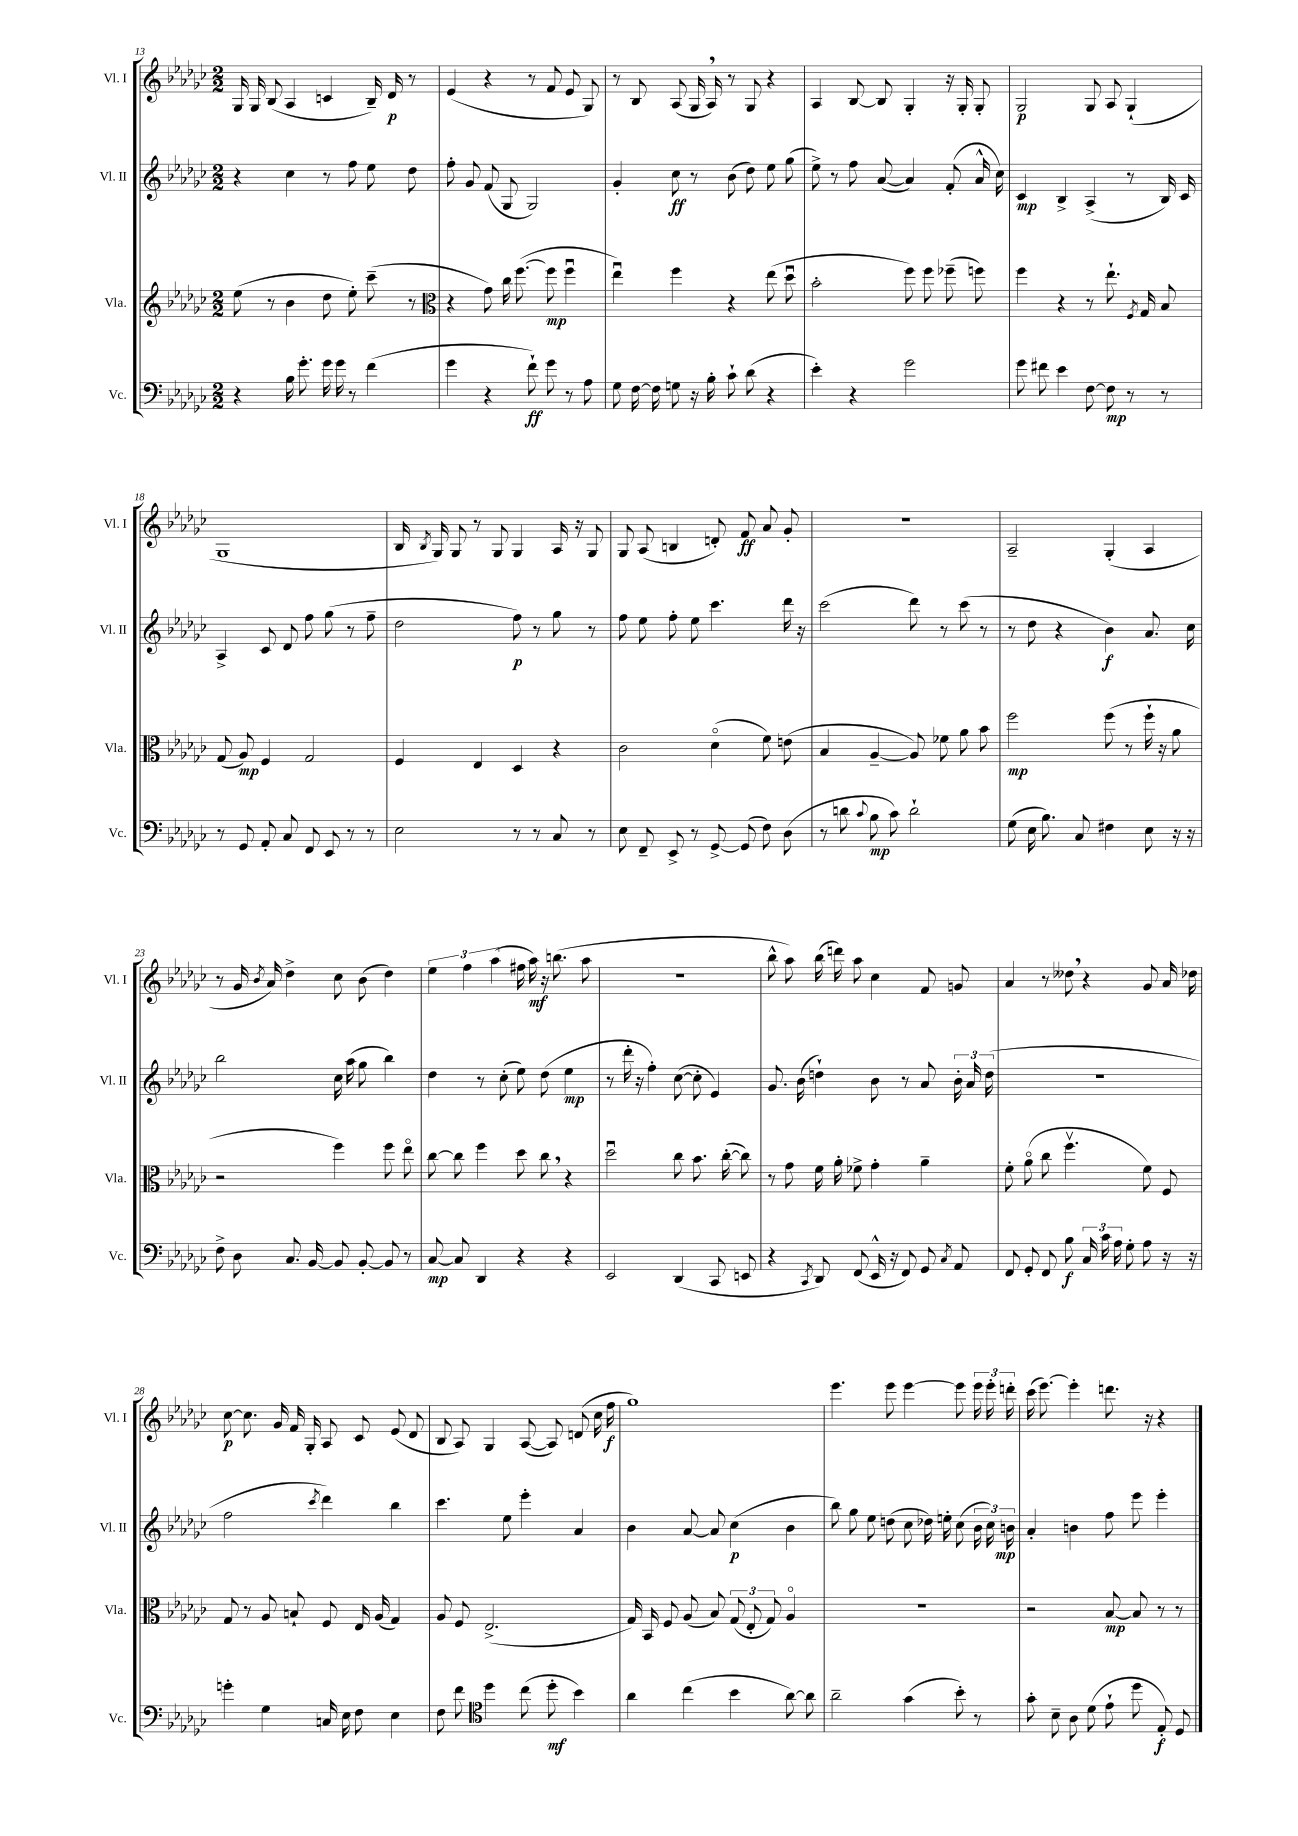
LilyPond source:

<<
\new StaffGroup <<
\new Staff = "s0" \with { instrumentName = "Vl. I" shortInstrumentName = "Vl. I" } {
    \clef treble \key ges \major \numericTimeSignature \time 2/2
    \autoBeamOff ges16 ges16 bes8( aes4 c'4 bes16--) des'16\p r8 |
    ees'4( r4 r8 f'8 ees'8 ges8) |
    r8 bes8 aes8( ges16 aes16) \breathe r8 ges8 r4 |
    aes4 bes8~ bes8 ges4-. r16 ges16-. ges8-. |
    ges2\p ges8 aes8 ges4-!( |
    ges1 |
    bes16 \acciaccatura { bes8 } ges16) ges8 r8 ges8 ges4 aes16 r16 ges8 |
    ges8 aes8( b4 d'8-.) f'8\ff aes'8 ges'8-. |
    r1 |
    aes2-- ges4-.( aes4 |
    r8 ges'16 \acciaccatura { bes'8 } aes'16) des''4-> ces''8 bes'8( des''4) |
    \tuplet 3/2 { ees''4 f''4 aes''4( } fis''16 aes''16\mf) r16 b''8.( aes''8 |
    r1 |
    bes''8-^ aes''8) bes''16( d'''16) aes''8 ces''4 f'8 g'8 |
    aes'4 r8 deses''8 \breathe r4 ges'8 aes'16 des''16 |
    ces''8~\p ces''8. ges'16 f'16 ges16-. aes8 ces'8 ees'8( des'8 |
    bes8 aes8) ges4 aes8~( aes8) d'8( ces''16 f''16\f |
    ges''1) |
    ees'''4. ees'''8 ees'''4~ ees'''8 \tuplet 3/2 { ees'''16 ees'''16-. d'''16-. } |
    ces'''16( ees'''8.~) ees'''4-. d'''8. r16 r4 \bar "|." |
}
\new Staff = "s1" \with { instrumentName = "Vl. II" shortInstrumentName = "Vl. II" } {
    \clef treble \key ges \major \numericTimeSignature \time 2/2
    \autoBeamOff r4 ces''4 r8 f''8 ees''8 des''8 |
    f''8-. ges'8 f'8( ges8 ges2) |
    ges'4-. ces''8\ff r8 bes'8( des''8) ees''8 ges''8( |
    ees''8->) r8 f''8 aes'8~( aes'4) f'8-.( aes'16-^ ces''16) |
    ces'4\mp bes4-> aes4->( r8 bes16) ces'16 |
    aes4-> ces'8 des'8 f''8 ges''8( r8 f''8-- |
    des''2 f''8\p) r8 ges''8 r8 |
    f''8 ees''8 f''8-. ees''8 ces'''4. des'''16 r16 |
    ces'''2( des'''8) r8 ces'''8( r8 |
    r8 des''8 r4 bes'4\f) aes'8. ces''16 |
    bes''2 ces''16 aes''16( ges''8 bes''4) |
    des''4 r8 ces''8-.( ees''8) des''8( ees''4\mp |
    r8 des'''16-. r16 f''4-.) ces''8~( ces''8-. ees'4) |
    ges'8. bes'16( d''4-!) bes'8 r8 aes'8 \tuplet 3/2 { bes'16-. aes'16 d''16( } |
    R1 |
    f''2 \acciaccatura { ces'''8 } des'''4) bes''4 |
    ces'''4. ees''8 ees'''4-. aes'4 |
    bes'4 aes'8~ aes'8 ces''4\p( bes'4 |
    bes''8) ges''8 ees''8 d''8( ces''8 des''16) e''16-. ces''8( \tuplet 3/2 { bes'16 ces''16) b'16\mp } |
    aes'4-. b'4 f''8 ees'''8 ees'''4-. \bar "|." |
}
\new Staff = "s2" \with { instrumentName = "Vla." shortInstrumentName = "Vla." } {
    \clef treble \key ges \major \numericTimeSignature \time 2/2
    \autoBeamOff ees''8( r8 bes'4 des''8 ees''8-.) ces'''8--( r8 |
    \clef alto r4 ges'8) ces''16 f''8.~( f''8\mp f''4\downbow |
    ees''4\downbow) f''4 r4 ees''8( des''8\downbow |
    bes'2-. f''8) f''8 fes''8--( f''8) |
    f''4 r4 r8 ees''8.-! \acciaccatura { f8 } ges16 bes8 |
    ges8( aes8\mp) f4 ges2 |
    f4 ees4 des4 r4 |
    ces'2 des'4\flageolet( f'8) e'8( |
    bes4 aes4~-- aes8) fes'8 aes'8 bes'8 |
    f''2\mp f''8( r8 f''16-! r16 aes'8 |
    r2 f''4) f''8 ees''8\flageolet |
    ces''8~ ces''8 f''4 des''8 ces''8 \breathe r4 |
    des''2\downbow ces''8 bes'8. ces''16~-.( ces''8) |
    r8 ges'8 f'16 aes'16-. fes'8-> ges'4-. aes'4-- |
    f'8-. aes'8\flageolet( ces''8 f''4.\upbow f'8) f8 |
    ges8 r8 aes8 b8-! f8 ees16 aes16( ges4) |
    aes8 f8 ees2.->( |
    ges16) bes,16 f8 aes8( bes8) \tuplet 3/2 { ges8( ees8-. ges8) } aes4\flageolet |
    r1 |
    r2 bes8~\mp bes8 r8 r8 \bar "|." |
}
\new Staff = "s3" \with { instrumentName = "Vc." shortInstrumentName = "Vc." } {
    \clef bass \key ges \major \numericTimeSignature \time 2/2
    \autoBeamOff r4 bes16 ges'8.-. ges'16 ges'16 r8 f'4( |
    ges'4 r4 f'8-!\ff) ges'8 r8 aes8 |
    ges8 f16~ f16 g8 r16 bes16-. ces'8-! des'8( r4 |
    ees'4-.) r4 ges'2 |
    ges'8 fis'8 ees'4 f8~ f8\mp r8 r8 |
    r8 ges,8 aes,8-. ces8 f,8 ees,8 r8 r8 |
    ees2 r8 r8 ces8 r8 |
    ees8 f,8-- ees,8-> r8 ges,8~-> ges,8( f8) des8( |
    r8 d'8 \appoggiatura { ces'8 } bes8\mp ces'8) d'2-! |
    ges8( ees16 bes8.) ces8 fis4 ees8 r16 r16 |
    f8-> des8 ces8. bes,16~ bes,8 bes,8~-. bes,8 r8 |
    ces8~\mp ces8 des,4 r4 r4 |
    ees,2 des,4( ces,8 e,8 |
    r4 \acciaccatura { ces,8 } des,8) f,8( ees,16-^ r16 f,8) ges,8 \acciaccatura { ces8 } aes,8 |
    f,8 ges,8-. f,8 bes8\f \tuplet 3/2 { ces16 ces'16 aes16 } ges8-. aes8 r16 r16 |
    g'4-. ges4 c16 ees16 f8 ees4 |
    f8 f'8 \clef tenor des''4 ces''8( des''8-.\mf bes'4) |
    aes'4 ces''4( bes'4 aes'8~) aes'8 |
    aes'2-- ges'4( bes'8-.) r8 |
    ges'8-. bes8-- aes8 des'8( ees'8-! des''8 ees8-.\f) des8 \bar "|." |
}
>>
>>
\layout { \context { \Score currentBarNumber = #13 } }
